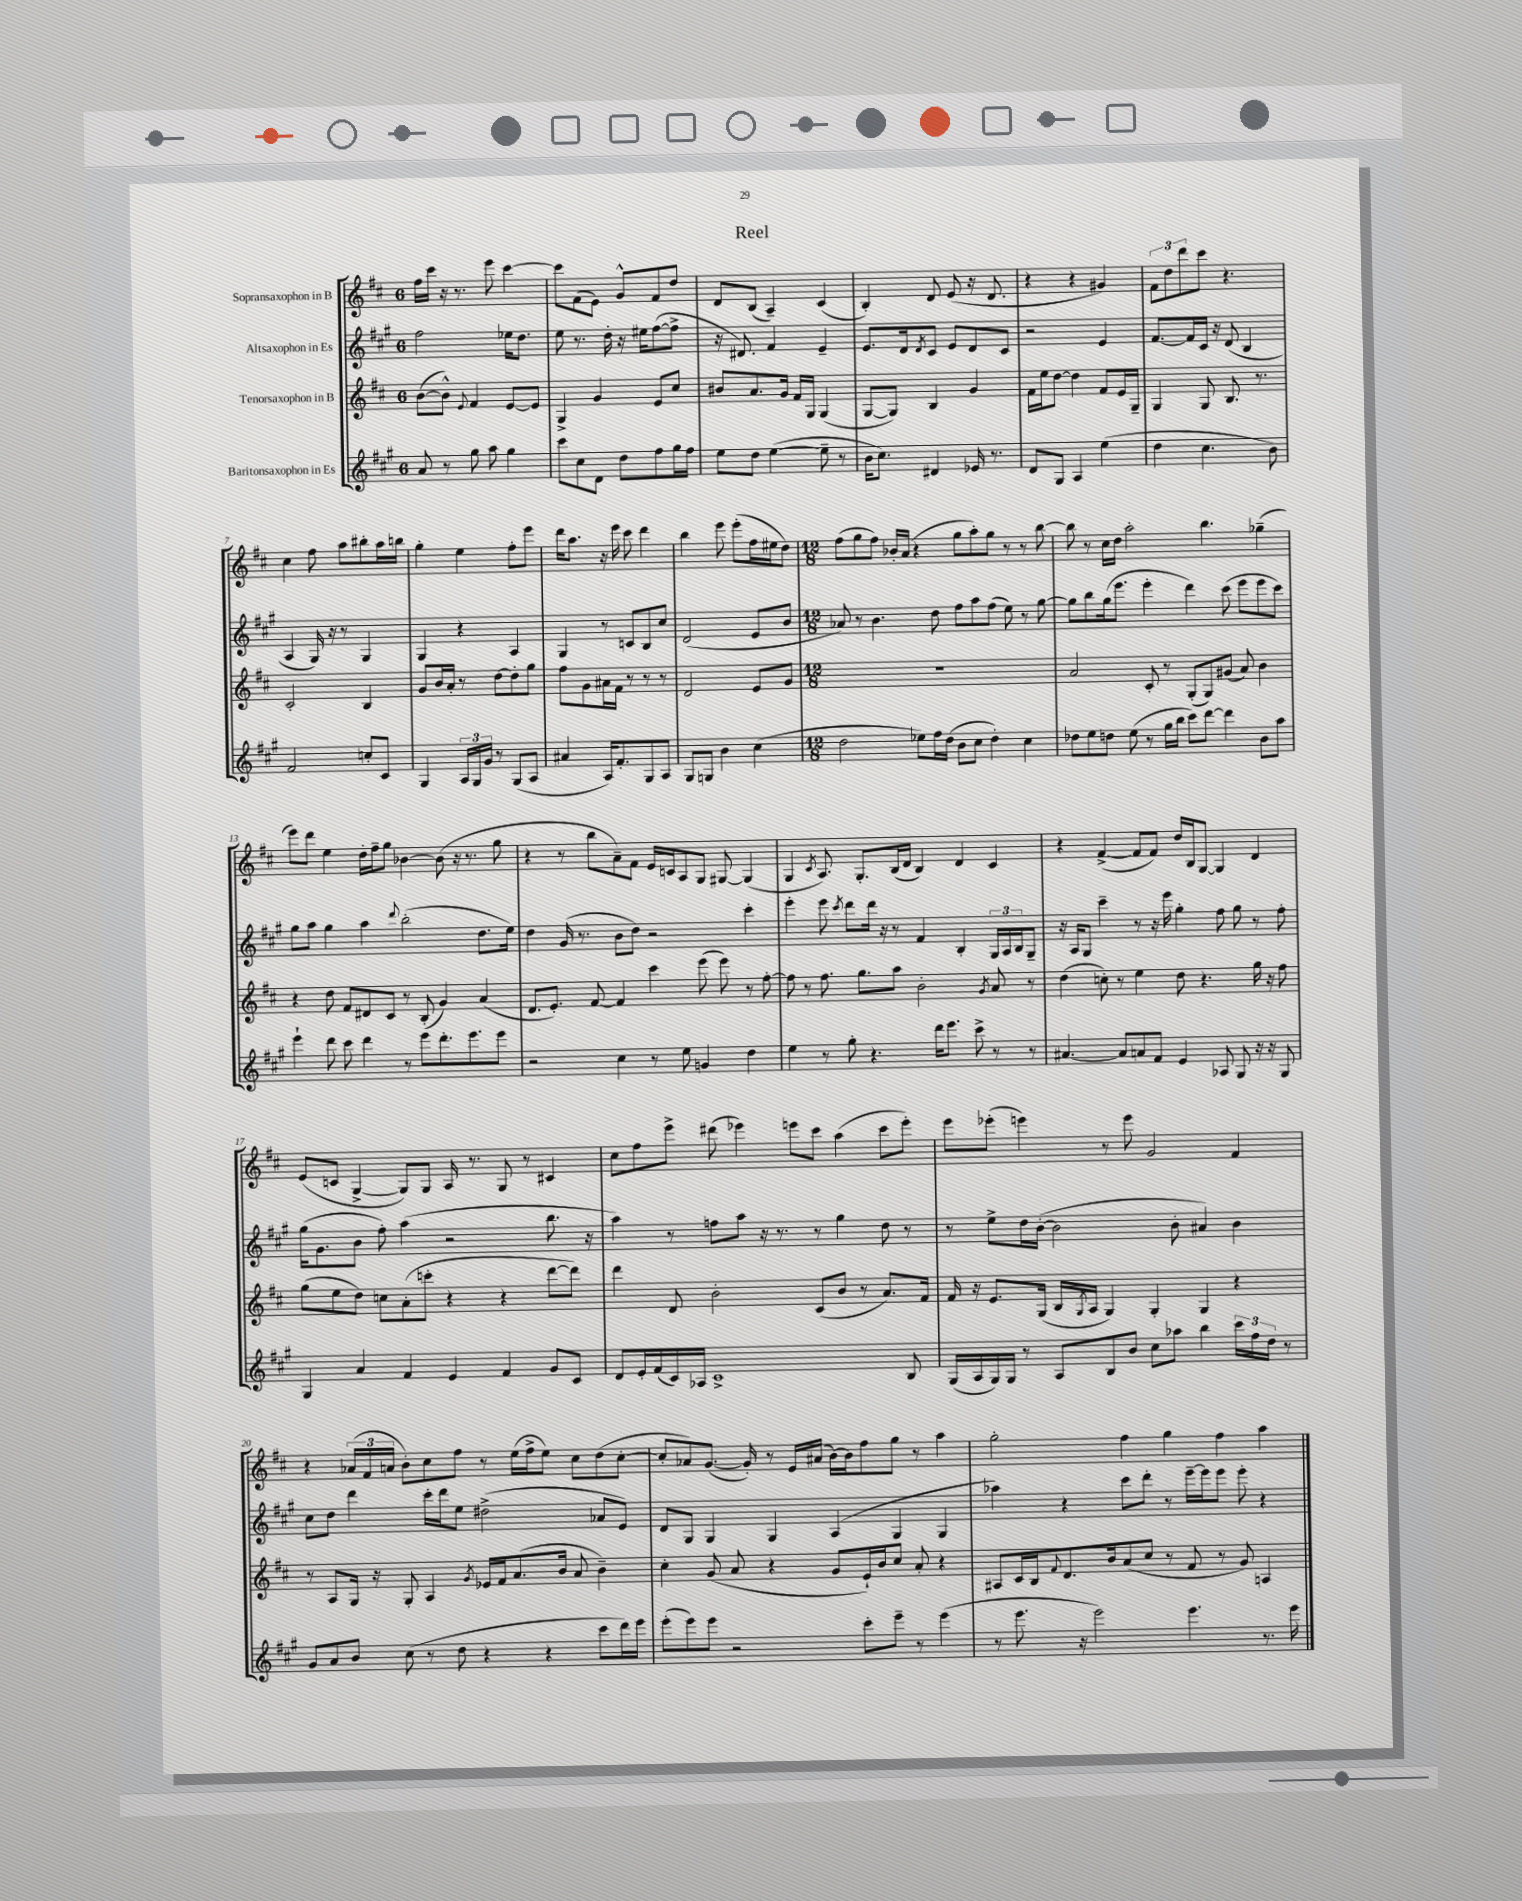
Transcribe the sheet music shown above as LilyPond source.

\header { title = "Reel" }
<<
\new StaffGroup <<
\new Staff = "s0" \with { instrumentName = "Sopransaxophon in B" } {
    \clef treble \key d \major \once \override Staff.TimeSignature.style = #'single-digit \time 6/8
    fis''16 cis'''16 r16 r8. e'''8 cis'''4~ |
    cis'''8 fis'8( e'8) g'8-^ fis'8 d''8 |
    d'8 b8( a4--) cis'4( |
    b4-.) d'8 e'8( r16 d'8. |
    r4 r4 gis'4) |
    \tuplet 3/2 { fis'8 d''8 d'''8 } cis'''8 r4. |
    cis''4 fis''8 a''8 bis''8-. a''16 b''16 |
    g''4-. e''4 fis''8-. e'''8 |
    d'''16 a''8. r16 e'''16 cis'''8 d'''4 |
    b''4 e'''8 e'''8-.( fis''16 eis''16 d''8) |
    \numericTimeSignature \time 12/8 fis''8( g''8 fis''8) bes'16-. a'16( r4 g''8 a''8-.) g''8 r8 r8 b''8~ |
    b''8 r8 cis''16 d''16 a''2-. b''4. ges''4--( |
    e'''8) d'''8 e''4 d''16-. fis''16-- g''8 bes'4~ bes'8( r16 r8. g''8 |
    r4 r8 b''8 a'8--) fis'8 e'16 c'16 a8 g8 gis8~ gis4( |
    g4 \acciaccatura { cis'8 } a8.) g8.-. b16( d'16 b4) d'4 cis'4 |
    r4 fis'4~->( fis'8 fis'8) d''16 b16 g8~ g4 d'4 |
    e'8( c'8 g4~-> g8) g8 a16 r8. g8 r8 cis'4 |
    cis''8 fis''8 e'''8-> dis'''8( ees'''4) e'''8 cis'''8 a''4( cis'''8 e'''8-.) |
    e'''8 ees'''8-.( e'''4) r8 e'''8 g'2 fis'4 |
    r4 \tuplet 3/2 { aes'16( fis'16 a'16 } b'8-.) cis''8 fis''8 r8 e''16( fis''16-> e''8) cis''8 d''8( cis''8~-. |
    cis''8-. aes'8) g'8.~( g'16-.) r8 e'16 ais'16( b'16~) b'16 fis''8 g''8 r8 a''4 |
    g''2-. fis''4 g''4 fis''4 a''4 \bar "|." |
}
\new Staff = "s1" \with { instrumentName = "Altsaxophon in Es" } {
    \clef treble \key a \major \once \override Staff.TimeSignature.style = #'single-digit \time 6/8
    fis''2 ees''16 d''8. |
    e''8 r8. d''16-. r16 eis''16 fis''8~( fis''8-> |
    r16 dis'8.) fis'4 e'4-- |
    e'8. d'16 \acciaccatura { d'8 } cis'8 e'8 d'8 cis'8 |
    r2 e'4 |
    fis'8.~ fis'16 cis'16 r16 d'8( b4 |
    a4 gis16) r16 r8 gis4 |
    gis4 r4 a4 |
    gis4 r8 c'8 b8 cis''8 |
    d'2( e'8 b'8 |
    \numericTimeSignature \time 12/8 aes'8) r8 b'4. d''8 fis''8 a''8 fis''8( e''8) r8 gis''8~ |
    gis''8 b''8 gis''16( e'''8. e'''4-. d'''4) cis'''8( e'''8 e'''8 cis'''8) |
    gis''8 a''8 gis''4 a''4 \appoggiatura { d'''8 } b''2-.( d''8. e''16) |
    d''4 gis'16( r8. b'8 d''8) r2 cis'''4-. |
    e'''4-. e'''8 \acciaccatura { cis'''8 } d'''8 d'''16 r16 r8 fis'4 b4-. \tuplet 3/2 { gis16 a16 b16 } gis8-- |
    r16 a16 gis8 cis'''4-- r8 r16 e'''16 gis''4-. fis''8 gis''8 r8 fis''8-. |
    gis''16( gis'8. b'8 fis''8-.) a''4( r2 b''8. r16 |
    a''4) r8 f''8 a''8 r16 r8. r8 gis''4 d''8 r8 |
    r8 e''8-> d''16 b'16~-.( b'2 b'8-. ais'4) b'4 |
    cis''8 d''8 d'''4 cis'''16-. d'''16 e''8 dis''2->( aes'8 e'8) |
    d'8 gis8 gis4 gis4 a4( gis4 gis4 |
    aes''4) r4 cis'''8 d'''8-. r8 e'''16~-- e'''16 e'''8 e'''8-. r4 \bar "|." |
}
\new Staff = "s2" \with { instrumentName = "Tenorsaxophon in B" } {
    \clef treble \key d \major \once \override Staff.TimeSignature.style = #'single-digit \time 6/8
    b'8~( b'8-^) \appoggiatura { e'8 } fis'4 e'8~ e'8 |
    g4-> g'4 e'8 cis''8 |
    bis'8 a'8. g'16 fis'16 g16 g4( |
    g8~ g8) b4 g'4 |
    fis'16 e''16 d''8~ d''4 fis'8 e'16 g16-- |
    g4 g8 b8. r8. |
    cis'2-. b4 |
    g'8 b'16 a'16-. r8 d''8~ d''8-. g''8 |
    fis''8 g'8 ais'16 fis'16 r8 r8 r8 |
    d'2 e'8 g'8 |
    \numericTimeSignature \time 12/8 R1. |
    a'2 cis'8-. r8 g8-.( g8) gis'8( a'8) b'4 |
    r4 d''8 fis'8 dis'8 cis'8 r8 b8-.( g'4) a'4( |
    d'8. e'8.-.) fis'8~ fis'4 cis'''4 e'''8( e'''8) r8 fis''8~-. |
    fis''8 r8 fis''8. g''8. a''8 b'2-. \acciaccatura { g'8 } a'8 r8 |
    d''4( c''8-.) r8 e''4 d''8 r4. g''16 r16 fis''8 |
    g''8( e''8 d''8) c''8 a'8-.( c'''8-. r4 r4 d'''8~ d'''8) |
    d'''4 d'8 b'2-. cis'8( b'8 r8 a'8.) fis'16 |
    fis'16 r16 e'8. g16( b16 \acciaccatura { g8 } a16 g4) g4-. g4 r4 |
    r8 a8 g16 r16 g8-. a4 \acciaccatura { g'8 } ees'16 fis'16 a'8.( b'16 a'8 b'4--) |
    cis''4-. g'8( a'8 r4 g'8 e'16-!) b'16 cis''8 a'8-. r4 |
    ais8 cis'16 b16 \appoggiatura { fis'8 } d'8. b'16 a'8( cis''8 r8 fis'8 r8 g'8) a4 \bar "|." |
}
\new Staff = "s3" \with { instrumentName = "Baritonsaxophon in Es" } {
    \clef treble \key a \major \once \override Staff.TimeSignature.style = #'single-digit \time 6/8
    a'8 r8 gis''8 a''8 gis''4 |
    cis'''8 cis''8 d'8 d''8 fis''8 gis''16 fis''16 |
    e''8 d''8 e''4~( e''8-- r8 |
    b'16 cis''8.) dis'4 ees'16 r8. |
    d'8 gis8 a4 e''4( |
    d''4 cis''4. b'8) |
    fis'2 c''8-. cis'8 |
    gis4 \tuplet 3/2 { a16 gis16 gis'16 } r8 gis8( a8 |
    ais'4 a16) fis'8.-. gis8 a8 |
    gis8 g8 b'4 cis''4( |
    \numericTimeSignature \time 12/8 d''2 ees''8) fis''16 d''16( b'8 cis''8 d''4-.) cis''4 |
    des''8 e''8 d''8 e''8( r8 gis''16 b''16 cis'''8) d'''8~ d'''4 b'8 a''8 |
    e'''4-! d'''8 cis'''8 d'''4 r8 e'''8 d'''8.-. e'''8. e'''8 |
    r2 cis''4 r8 e''8 g'4 d''4 |
    e''4 r8 gis''8-. r4. d'''16 e'''8. cis'''8-> r8 r8 |
    ais'4.~ ais'8 a'8 fis'8 e'4 aes8 gis8 r16 r16 gis8 |
    gis4 a'4 fis'4 e'4 fis'4 gis'8 cis'8 |
    d'8 e'16-. fis'16( cis'16) aes16 cis'1-> b8 |
    gis16( a16 gis16) gis16 r8 a8 b8 b'8 cis''8 aes''8 b''4 \tuplet 3/2 { cis'''16 fis''16 d''16 } r8 |
    gis'8 a'8 b'8 cis''8( r8 d''8 r4 r4 cis'''8 d'''16) e'''16 |
    e'''8-.( e'''8) e'''8 r2 cis'''8-. e'''8-- r8 e'''4( |
    r8 e'''8. r16 e'''2) e'''4. r8. e'''16 \bar "|." |
}
>>
>>
